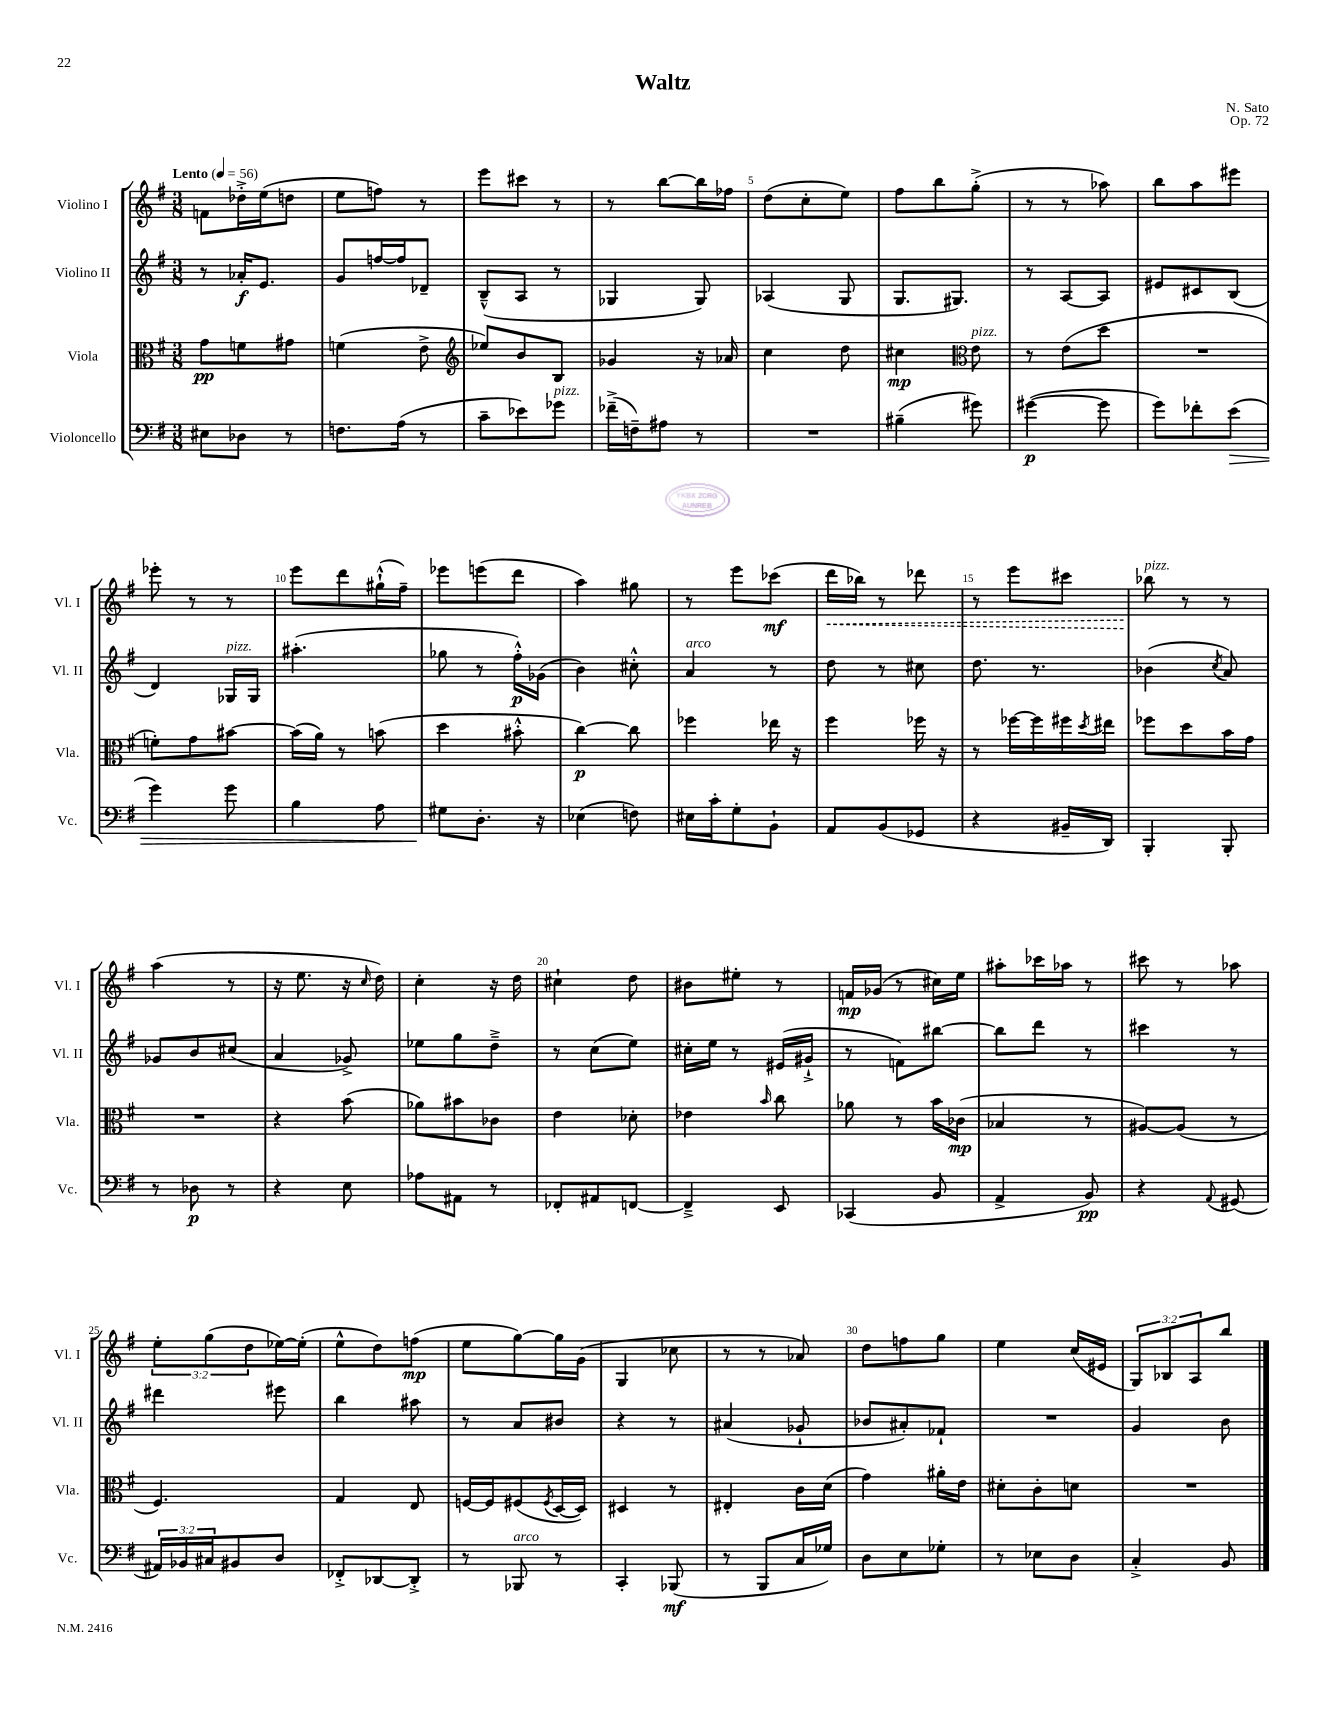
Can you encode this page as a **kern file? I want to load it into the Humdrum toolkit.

**kern	**kern	**kern	**kern
*staff4	*staff3	*staff2	*staff1
*clefF4	*clefC3	*clefG2	*clefG2
*k[f#]	*k[f#]	*k[f#]	*k[f#]
*M3/8	*M3/8	*M3/8	*M3/8
*MM56	*MM56	*MM56	*MM56
8E#\L	8g\L	8r	8f\L
8D-\J	8f\	16a-'/LK	16dd-'^\L
.	.	8.e/J	(16ee\J
8r	8g#\J	.	8dd\J
=	=	=	=
8.F\L	(4f\	8g/L	8ee\L
.	.	[16ff/L	8ff\J)
(16A\Jk	.	16ff/]J	.
8r	8e^\	8d-~/J	8r
=	=	=	=
*	*clefG2	*	*
8c~\L	8ee-/L)	(8B~^^/L	8eee\L
8e-\)	8b/	8A/J	8ccc#\J
8g-\J	8B/J	8r	8r
=	=	=	=
(16f-~^\LL	4g-/	4G-/	8r
16F~\J)	.	.	.
8A#\J	.	.	[8bb\L
8r	16r	8G-/)	16bb\]L
.	16a-/	.	16ff-\JJ
=	=	=	=
4.r	4cc\	(4A-/	(8dd\L
.	.	.	8cc'\
.	8dd\	8G/	8ee\J)
=	=	=	=
(4B#~\	4cc#\	8.G/L	8ff#\L
.	.	.	8bb\
.	.	8.G#/J)	.
*	*clefC3	*	*
8g#\)	8e\	.	(8gg'^\J
=	=	=	=
([4g#\	8r	8r	8r
.	(8e\L	[8A/L	8r
8g#\]	8dd\J	8A/]J	8aa-\)
=	=	=	=
8g\L)	4.r	8e#/L	8bb\L
8f-'\	.	8c#/	8aa\
(8e\J	.	(8B/J	8eee#\J
=	=	=	=
4g\)	8f'\L)	4d/)	8eee-'\
.	8g\	.	8r
8g\	[8b#\J	16G-/LL	8r
.	.	16G-/JJ	.
=	=	=	=
4B\	(16b#\]LL	(4.aa#'\	8eee\L
.	16a\JJ)	.	.
.	8r	.	8ddd\
8A\	(8b\	.	(16gg#`^^\L
.	.	.	16ff#~\JJ)
=	=	=	=
8G#\L	4dd\	8gg-\	8eee-\L
8.D'\J	.	8r	(8eee\
.	8b#'^^\	16ff#'^^\LL)	8ddd\J
16r	.	(16g-\JJ	.
=	=	=	=
(4E-\	[4cc\)	4b\)	4aa\)
8F\)	8cc\]	8cc#'^^\	8gg#\
=	=	=	=
16E#\LL	4ff-\	4a/	8r
16c'\J	.	.	.
8G'\	.	.	8eee\L
8BB`\J	16ee-\	8r	(8ccc-\J
.	16r	.	.
=	=	=	=
8AA/L	4ff#\	8dd\	16ddd\LL
.	.	.	16bb-\JJ)
(8BB/	.	8r	8r
8GG-/J	16ff-\	8cc#\	8ddd-\
.	16r	.	.
=	=	=	=
4r	8r	8.dd\	8r
.	[16ff-\LL	.	8eee\L
.	16ff-\]	8.r	.
16BB#~/LL	16ff#\	.	8ccc#\J
.	8qdd/	.	.
16DD/JJ)	16ee#\JJ	.	.
=	=	=	=
4BBB'/	8ff-\L	(4b-\	8bb-\
.	8dd\	.	8r
.	.	8qcc/	.
8BBB'/	16b\L	8a/)	8r
.	16g\JJ	.	.
=	=	=	=
8r	4.r	8g-/L	(4aa\
8D-\	.	8b/	.
8r	.	(8cc#/J	8r
=	=	=	=
4r	4r	4a/	16r
.	.	.	8.ee\
8E\	(8b\	8g-^/)	16r
.	.	.	16qqcc/
.	.	.	16dd\)
=	=	=	=
8A-\L	8a-\L)	8ee-\L	4cc'\
8AA#\J	8b#\	8gg\	.
8r	8c-\J	8dd~^\J	16r
.	.	.	16dd\
=	=	=	=
8FF-'/L	4e\	8r	4cc#`\
8AA#/	.	(8cc\L	.
[8FF/J	8d-'\	8ee\J)	8dd\
=	=	=	=
4FF~^/]	4e-\	16cc#'\LL	8b#\L
.	.	16ee\JJ	.
.	.	8r	8ee#'\J
.	16qqb/	.	.
8EE/	8cc\	(16e#/LL	8r
.	.	16g#`^/JJ	.
=	=	=	=
(4CC-/	8a-\	8r	16f/LL
.	.	.	(16g-/JJ
.	8r	8f\L)	8r
8BB/	16b\LL	[8bb#\J	16cc#\LL)
.	(16c-\JJ	.	16ee\JJ
=	=	=	=
4AA^/	4B-/	8bb#\]L	8aa#'\L
.	.	8ddd\J	16ccc-\L
.	.	.	16aa-\JJ
8BB/)	8r	8r	8r
=	=	=	=
4r	[8A#/L)	4ccc#\	8ccc#\
.	(8A#/]J	.	8r
8qqAA/	.	.	.
(8GG#/	8r	8r	8aa-\
=	=	=	=
24AA#/LL)	4.F#/)	4ddd#\	12ee'\L
24BB-/	.	.	.
24C#/J	.	.	(12gg\
8BB#/	.	.	.
.	.	.	12dd\
8D/J	.	8eee#\	[16ee-\L)
.	.	.	(16ee-'\]JJ
=	=	=	=
8FF-'^/L	4G/	4bb\	8ee^^\L
[8DD-/	.	.	8dd\)
8DD-'^/]J	8E/	8aa#\	(8ff\J
=	=	=	=
8r	[16F/LL	8r	8ee\L
.	16F/]J	.	.
8BBB-/	(8F#/	8a/L	[8gg\)
.	8qF#/	.	.
8r	[16D/L	8b#/J	16gg\]L
.	16D/]JJ)	.	(16g\JJ
=	=	=	=
4CC'/	4D#/	4r	4G/
(8BBB-/	8r	8r	8cc-\
=	=	=	=
8r	4E#'/	(4a#/	8r
8BBB/L	.	.	8r
16C/L	16c\LL	8g-`/	8a-/)
16G-/JJ)	(16d\JJ	.	.
=	=	=	=
8D\L	4g\)	8b-/L	8dd\L
8E\	.	8a#'/)	8ff\
8G-'\J	16a#'\LL	8f-`/J	8gg\J
.	16e\JJ	.	.
=	=	=	=
8r	8d#'\L	4.r	4ee\
8E-\L	8c'\	.	.
8D\J	8d\J	.	(16cc/LL
.	.	.	16e#/JJ
=	=	=	=
4C'^/	4.r	4g/	12G/L)
.	.	.	12B-/
.	.	.	12A/
8BB/	.	8b\	8bb/J
==	==	==	==
*-	*-	*-	*-
